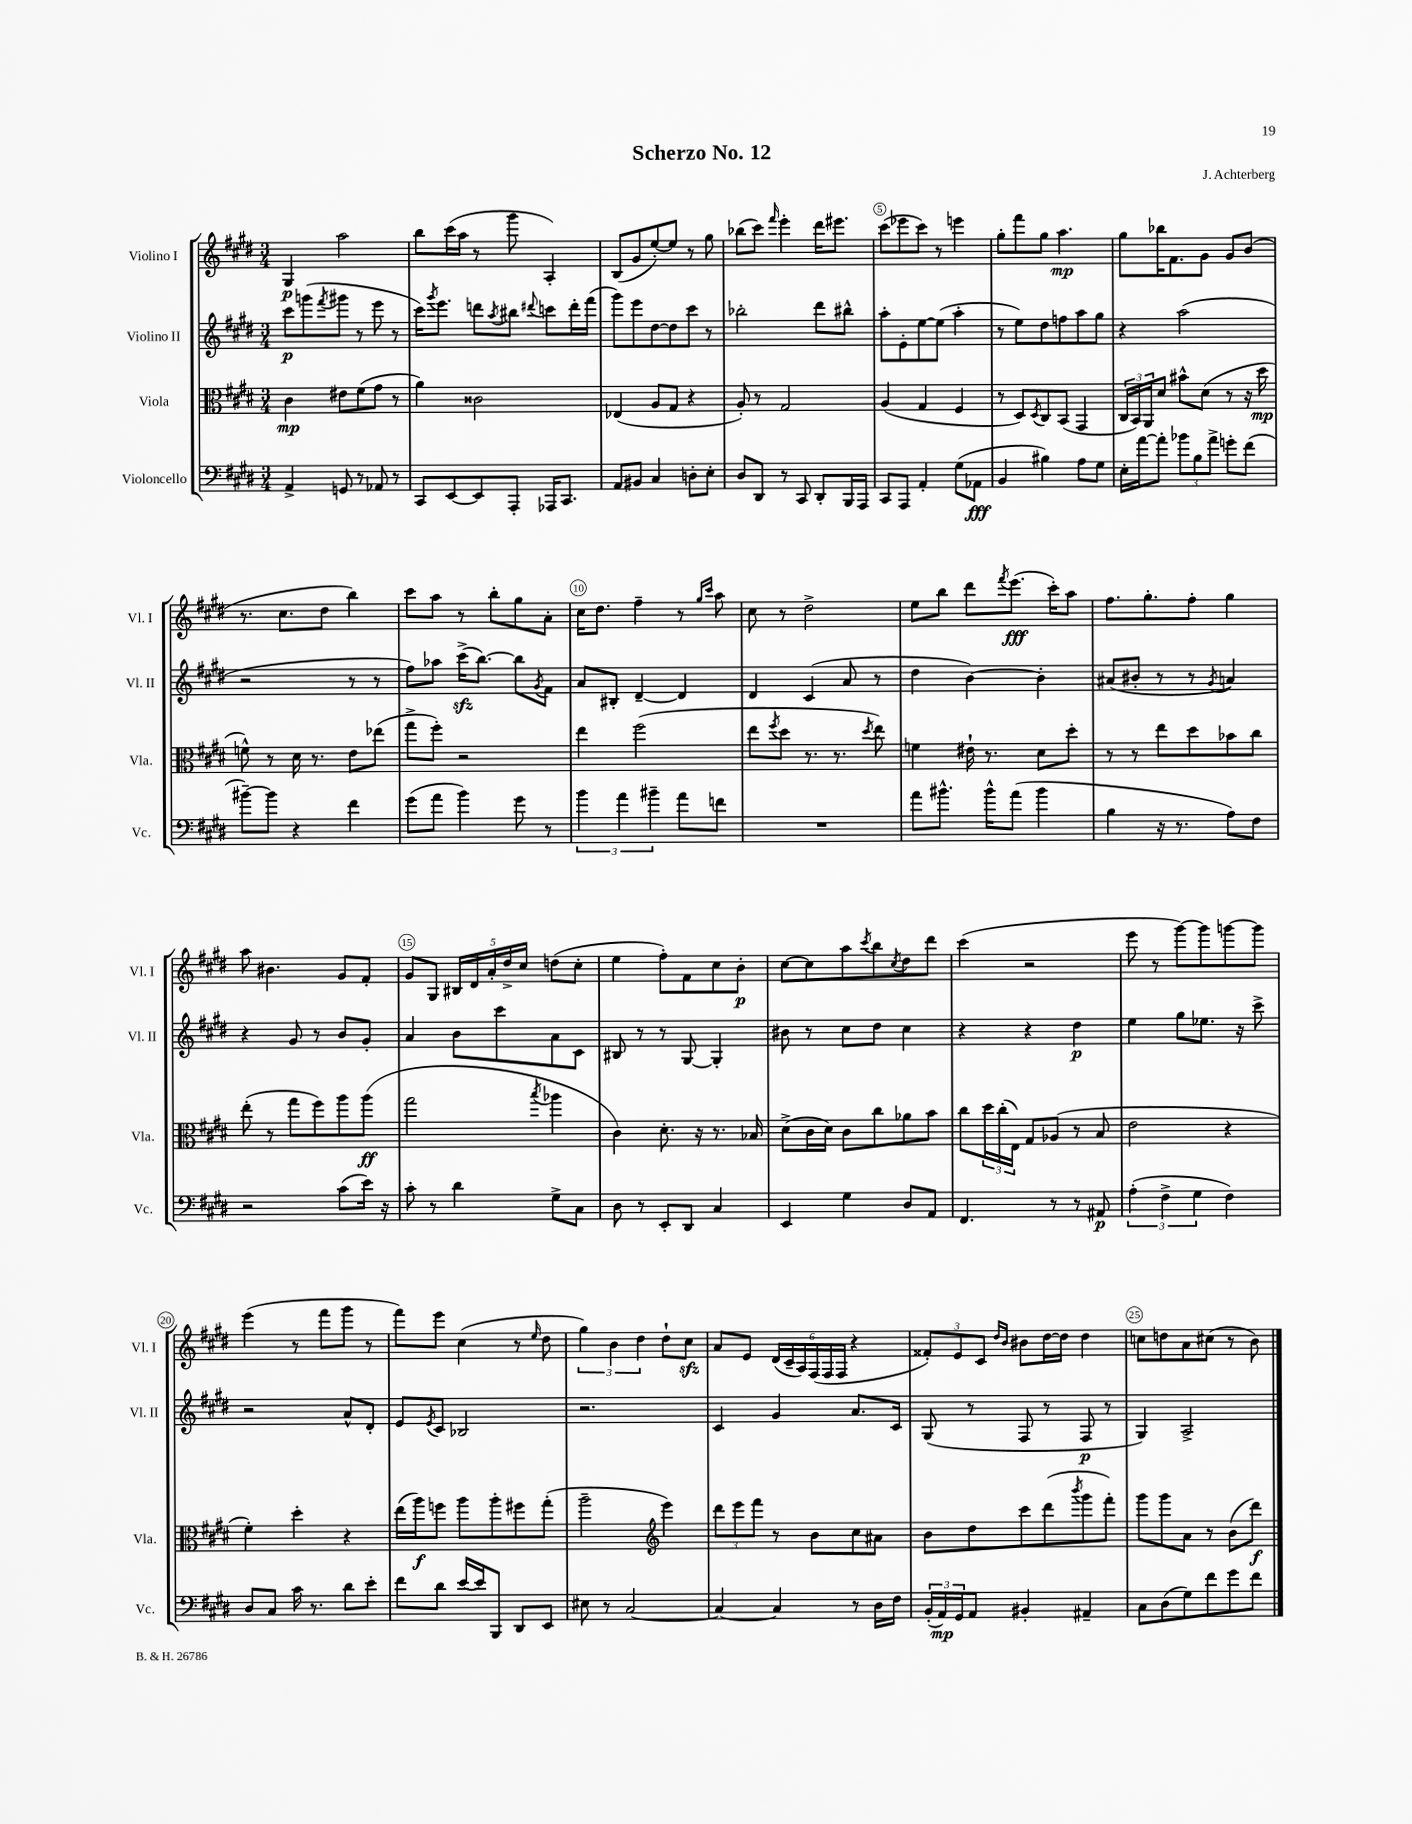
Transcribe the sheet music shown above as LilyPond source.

\header { title = "Scherzo No. 12" composer = "J. Achterberg" }
<<
\new StaffGroup <<
\new Staff = "s0" \with { instrumentName = "Violino I" shortInstrumentName = "Vl. I" } {
    \clef treble \key e \major \numericTimeSignature \time 3/4
    gis4\p a''2 |
    b''8 cis'''16( a''16 r8 gis'''8 a4-.) |
    b8( gis'8 e''8~-.) e''8 r8 gis''8 |
    bes''8( cis'''8) \grace { fis'''16 } e'''4-. dis'''16 eis'''8. |
    cis'''8( ees'''8 cis'''8) r8 e'''4 |
    gis''8-. fis'''8 gis''8 a''4.\mp |
    gis''8 bes''16 fis'8. gis'8 gis'8 b'8( |
    r8. cis''8. dis''8 b''4) |
    cis'''8 a''8 r8 b''8-. gis''8 a'8-. |
    cis''16 dis''8. fis''4-- r8 \grace { gis''16 cis'''16 } a''8 |
    cis''8 r8 dis''2-> |
    e''8 b''8 dis'''8 \acciaccatura { fis'''8 } e'''8.\fff( cis'''16-.) a''8 |
    fis''8. gis''8.-. fis''8-. gis''4 |
    a''8 bis'4. gis'8 fis'8-. |
    gis'8 gis8 \tuplet 5/4 { bis16 dis'16 a'16-. dis''16-> cis''16 } d''8( cis''8-. |
    e''4 fis''8-.) fis'8 cis''8 b'8-.\p |
    cis''8~ cis''8 a''8 \acciaccatura { cis'''8 } b''8 \acciaccatura { cis''8 } dis''8 dis'''8 |
    cis'''4( r2 |
    e'''8 r8 gis'''8~) gis'''8 g'''8~ g'''8 |
    e'''4( r8 fis'''8 gis'''8 r8 |
    fis'''8) e'''8 cis''4( r8 \grace { e''16 } dis''8 |
    \tuplet 3/2 { gis''4) b'4 dis''4 } dis''8-! cis''8\sfz |
    a'8 e'8 \tuplet 6/4 { dis'16( cis'16-- a16) fis16( fis16 fis16 } r4 |
    \tuplet 3/2 { fisis'8-.) e'8 cis'8 } \grace { dis''16 b'16 } bis'8 dis''16~ dis''16 dis''4 |
    c''8 d''8 a'8 cis''8( r8 b'8) \bar "|." |
}
\new Staff = "s1" \with { instrumentName = "Violino II" shortInstrumentName = "Vl. II" } {
    \clef treble \key e \major \numericTimeSignature \time 3/4
    cis'''8\p g'''8( \acciaccatura { fis'''8 } gis'''8 r8 e'''8 r8 |
    cis'''16) \acciaccatura { gis'''8 } e'''8. d'''8 \acciaccatura { a''8 } bis''8 \appoggiatura { dis'''8 } c'''8 dis'''16-. fis'''16( |
    gis'''8) e'''8 dis''8~ dis''8 cis'''8 r8 |
    bes''2-. dis'''8 bis''8-^ |
    a''8-. e'8-. e''8~ e''8( a''4-. |
    r8 e''8) dis''8 f''8 a''8 gis''8 |
    r4 a''2( |
    r2 r8 r8 |
    fis''8) aes''8 cis'''16->\sfz( b''8.~) b''8 \acciaccatura { gis'8 } fis'8 |
    a'8 bis8-. dis'4~-- dis'4 |
    dis'4 cis'4( a'8 r8 |
    dis''4 b'4~) b'4-. |
    ais'8( bis'8-. r8 r8 \acciaccatura { gis'8 } a'4) |
    r4 gis'8 r8 b'8 gis'8-. |
    a'4 b'8 cis'''8 a'8 cis'8 |
    bis8 r8 r8 gis8~ gis4-. |
    bis'8 r8 cis''8 dis''8 cis''4 |
    r4 r4 dis''4\p |
    e''4 gis''8 ees''8. r16 cis'''8-> |
    r2 a'8-^ dis'8-. |
    e'8 \acciaccatura { e'8 } cis'8 bes2 |
    r2. |
    cis'4 gis'4 a'8. cis'16 |
    gis8( r8 fis8 r8 fis8\p r8 |
    gis4) a2-> \bar "|." |
}
\new Staff = "s2" \with { instrumentName = "Viola" shortInstrumentName = "Vla." } {
    \clef alto \key e \major \numericTimeSignature \time 3/4
    cis'4\mp eis'8 fis'8( gis'8 r8 |
    a'4) cisis'2 |
    ees4( a8 gis8 r4 |
    a8-.) r8 gis2 |
    a4( gis4 fis4 |
    r8 dis8) \acciaccatura { dis8 } cis8 b,8( gis,4 |
    \tuplet 3/2 { cis16 b,16) a,16 } dis'8 bis'8-^ dis'8( r8 r16 dis''16\mp |
    f'8-^) r8 dis'16 r8. e'8 ees''8( |
    gis''8-> fis''8-.) r2 |
    e''4 fis''2( |
    e''8 \acciaccatura { fis''8 } dis''8 r8. r8. \acciaccatura { dis''8 } e''8) |
    f'4 eis'16-! r8. dis'8 dis''8-. |
    r8 r8 e''8 dis''8 bes'8 cis''8 |
    e''8-.( r8 gis''8 fis''8) a''8 a''8\ff( |
    gis''2 \acciaccatura { b''8 } aes''4 |
    cis'4) dis'8.-. r16 r8. bes16 |
    dis'8->( cis'16 dis'16) cis'8 cis''8 aes'8 b'8 |
    cis''8 \tuplet 3/2 { dis''16 cis''16-.( e16) } gis8 aes8( r8 b8 |
    e'2 r4 |
    fis'4-.) dis''4-. r4 |
    e''16( a''16\f) f''8 a''8 a''8-. fis''8 gis''8-.( |
    a''2-- \clef treble e'''4) |
    \tuplet 3/2 { dis'''8 e'''8 fis'''8 } r8 b'8 cis''8 ais'8 |
    b'8 dis''8 cis'''8 dis'''8( \acciaccatura { b'''8 } gis'''8 fis'''8-.) |
    gis'''8 gis'''8 a'8 r8 b'8( dis'''8\f) \bar "|." |
}
\new Staff = "s3" \with { instrumentName = "Violoncello" shortInstrumentName = "Vc." } {
    \clef bass \key e \major \numericTimeSignature \time 3/4
    a,4-> g,8 r8 aes,8 r8 |
    cis,8 e,8~ e,8 a,,8-. aes,,16 cis,8. |
    a,8 bis,8 cis4 d8-. e8-. |
    dis8 dis,8 r8 cis,8 dis,8-. b,,16 a,,16 |
    cis,8 a,,8 a,4-. gis8( aes,8\fff |
    b,4 bis4) a8 gis8 |
    e16-. a'16~ a'8-. \tuplet 3/2 { bes'8 b8 a'8-> } g'8-. fis'8( |
    bis'8~--) bis'8 r4 fis'4 |
    gis'8( a'8 b'4) gis'8 r8 |
    \tuplet 3/2 { b'4 a'4 bis'4-- } a'8 f'8 |
    R2. |
    a'8 bis'8.-^ bis'16-^ a'8( bis'4 |
    b4 r16 r8. a8) fis8 |
    r2 cis'8( e'16) r16 |
    cis'8-. r8 dis'4 gis8-> cis8 |
    dis8 r8 e,8-. dis,8 cis4 |
    e,4 gis4 dis8 a,8 |
    fis,4. r8 r8 ais,8\p |
    \tuplet 3/2 { a4-.( fis4-> gis4 } fis4) |
    dis8 cis8 cis'16 r8. dis'8 e'8-. |
    fis'8 dis'8 e'16~ e'16 b,,8 dis,8 e,8 |
    eis8 r8 cis2~ |
    cis4~ cis4 r8 dis16 fis16 |
    \tuplet 3/2 { b,16-.( a,16\mp) gis,16 } a,8 bis,4-. ais,4-- |
    cis8 dis8( gis8) fis'8 gis'8 fis'8 \bar "|." |
}
>>
>>
\layout { \context { \Score \override BarNumber.break-visibility = ##(#f #t #t) barNumberVisibility = #(every-nth-bar-number-visible 5) \override BarNumber.stencil = #(make-stencil-circler 0.1 0.3 ly:text-interface::print) } }
